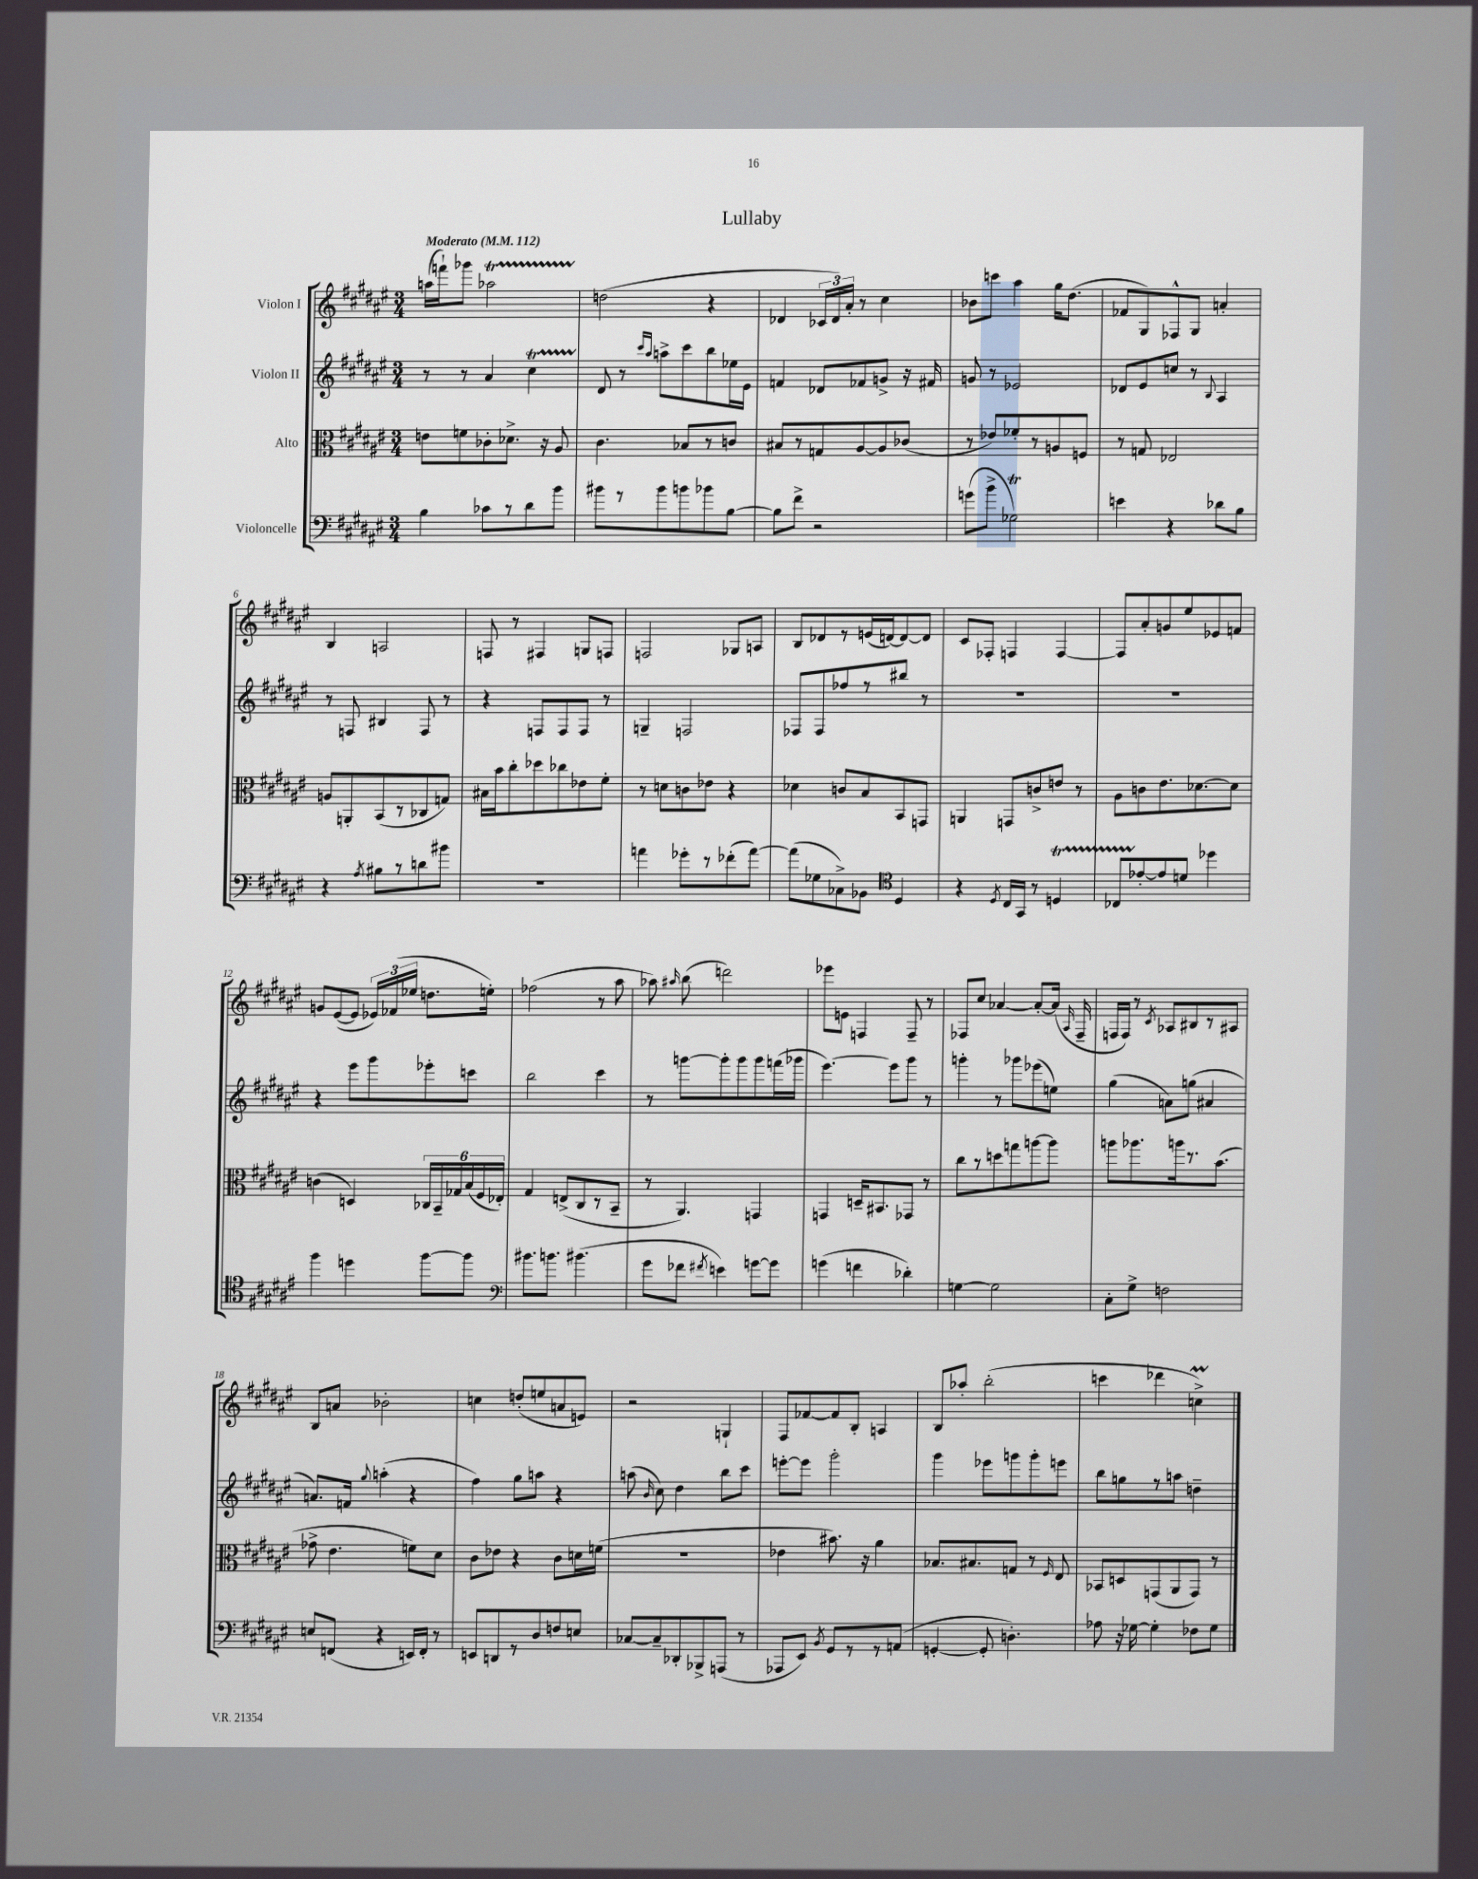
\header { title = "Lullaby" }
<<
\new StaffGroup <<
\new Staff = "s0" \with { instrumentName = "Violon I" } {
    \clef treble \key fis \major \numericTimeSignature \time 3/4 \tempo "Moderato" 4 = 112
    \autoBeamOff a''16[( f'''16-!) ges'''8] aes''2\startTrillSpan |
    d''2\stopTrillSpan( r4 |
    des'4 \tuplet 3/2 { ces'16[ des'16) ais'16]-. } r8 cis''4 |
    bes'8[ c'''8] ais''4 gis''16[ dis''8.]( |
    fes'8[ gis8) fes8-^ gis8] a'4-. |
    b4 a2 |
    f8 r8 fis4 g8[ f8] |
    f2 ges8[ a8] |
    b8[ des'8 r8 e'16( d'16~) d'8~ d'8] |
    cis'8[ fes8]-. f4 f4~ |
    f8[ ais'8-. g'8 eis''8 ees'8 f'8] |
    g'8[ eis'8~( eis'8] \tuplet 3/2 { ees'16[) fes'16( ees''16] } d''8.[ e''16]-.) |
    fes''2( r8 ais''8 |
    aes''8) \grace { ais''16 } b''8( d'''2) |
    ees'''8[ e'8] f4 f8-- r8 |
    fes8[ cis''8] aes'4~ aes'8[~-. aes'16]( \grace { ais16 } fes16-- |
    f16[ f16]) r8 \acciaccatura { cis'8 } aes8[ bis8 r8 ais8] |
    b8[ a'8] bes'2-. |
    c''4 d''8[-.( e''8 a'8 e'8]) |
    r2 g4-! |
    fis8[ fes'8~ fes'8 b8]-. a4 |
    b8[ aes''8]-. b''2-.( |
    c'''4 des'''4 c''4->\prall) \bar "|." |
}
\new Staff = "s1" \with { instrumentName = "Violon II" } {
    \clef treble \key fis \major \numericTimeSignature \time 3/4
    \autoBeamOff r8 r8 ais'4 cis''4\startTrillSpan |
    dis'8\stopTrillSpan r8 \grace { cis'''16[ ais''16] } a''8[-> cis'''8 b''8 ees''16 eis'16] |
    f'4 des'8[ fes'8 g'8]-> r16 fis'16 |
    g'8 r8 ees'2 |
    des'8[ eis'8 c''8] r8 \appoggiatura { b8 } ais4 |
    r8 f8 bis4 f8 r8 |
    r4 f8[ f8 f8] r8 |
    g4-- f2 |
    fes8[ fes8 fes''8 r8 bis''8] r8 |
    R2. |
    R2. |
    r4 eis'''8[ gis'''8 ees'''8-. c'''8] |
    b''2 cis'''4 |
    r8 g'''8[~ g'''8-. g'''8 g'''8 f'''16( ges'''16] |
    eis'''4.~) eis'''8[ gis'''8] r8 |
    g'''4-. r8 ges'''8[ ees'''8( e''8]) |
    gis''4( a'8[) g''8]( ais'4 |
    a'8.[) f'16] \appoggiatura { gis''8 } a''4-.( r4 |
    fis''4) gis''8[ a''8] r4 |
    a''8( \grace { b'16 } cis''8) dis''4 b''8[ cis'''8] |
    e'''8[~-. e'''8] gis'''2-. |
    gis'''4 ees'''8[ g'''8 g'''8-. e'''8] |
    b''8[ g''8 r8 a''8] d''4-- \bar "|." |
}
\new Staff = "s2" \with { instrumentName = "Alto" } {
    \clef alto \key fis \major \numericTimeSignature \time 3/4
    \autoBeamOff e'8[ f'8 ces'8-. des'8.]-> r16 ais8 |
    cis'4. bes8[ r8 c'8] |
    bis8[ r8 g8 ais8~ ais8 ces'8]( |
    r8 ees'8[) fes'8-. r8 a8 f8] |
    r8 g8 ees2 |
    a8[ a,8-. b,8( r8 ces8 g8]) |
    bis16[ b'16 cis''8-. des''8 ces''8 ees'8 fis'8]-. |
    r8 d'8[ c'8 ees'8] r4 |
    des'4 c'8[ b8 b,8 g,8] |
    a,4 g,8[ c'8-> e'8] r8 |
    ais8[ c'8 eis'8. des'8.~ des'8] |
    c'4( d4) \tuplet 6/4 { ces16[ b,16-- ges16 b16( fis16 ees16]-.) } |
    gis4 e8[->( cis8 r8 b,8]-- |
    r8 ais,4.) g,4 |
    g,4 d16[-- bis,8. ges,8] r8 |
    cis''8[ r8 d''8 g''8 a''8~ a''8] |
    a''8[ aes''8. a''16 r8. b'8.]( |
    ges'8-> eis'4. f'8[) dis'8] |
    cis'8[ ees'8] r4 cis'8[ d'16 f'16]( |
    R2. |
    ees'4 bis'8.) r16 ais'4 |
    bes8.[ bis8. g8] r8 \grace { fis16 } eis8 |
    bes,8[ d8 g,8( ais,8 g,8]) r8 \bar "|." |
}
\new Staff = "s3" \with { instrumentName = "Violoncelle" } {
    \clef bass \key fis \major \numericTimeSignature \time 3/4
    \autoBeamOff b4 ces'8[ r8 dis'8 b'8] |
    bis'8[ r8 bis'8 b'8 bes'8 b8]~ |
    b8[ fis'8]-> r2 |
    g'8[( b'8]-> ges2\trill) |
    e'4 r4 des'8[ b8] |
    r4 \acciaccatura { ais8 } bis8[ r8 d'8 bis'8] |
    R2. |
    a'4 ges'8[-. r8 fes'8-.( a'8]~) |
    a'8[( ges8 ces8->) bes,8] \clef tenor dis4 |
    r4 \acciaccatura { dis8 } cis16[ gis,16] r8 d4\startTrillSpan |
    ces8[ ees'8~-.\stopTrillSpan ees'8 d'8] des''4 |
    fis''4 d''4 fis''8[~ fis''8] |
    \clef bass bis'8.[ b'8.] bis'4.( |
    gis'8[ fes'8] \acciaccatura { fis'8 } e'4) g'8[~ g'8] |
    g'4( f'4 des'4-.) |
    g4~ g2 |
    cis8[-. gis8]-> f2 |
    e8[ f,8]( r4 e,16[) f,16]-. r8 |
    e,8[ d,8 r8 dis8 f8 e8] |
    ces8[~ ces8-- des,8-. bes,,8-> a,,8]( r8 |
    aes,,8[ eis,8]) \acciaccatura { b,8 } gis,8[ r8 r8 a,8]( |
    g,4~-. g,8-. d4.-.) |
    aes8 r16 ges16~ ges4-. fes8[ ges8] \bar "|." |
}
>>
>>
